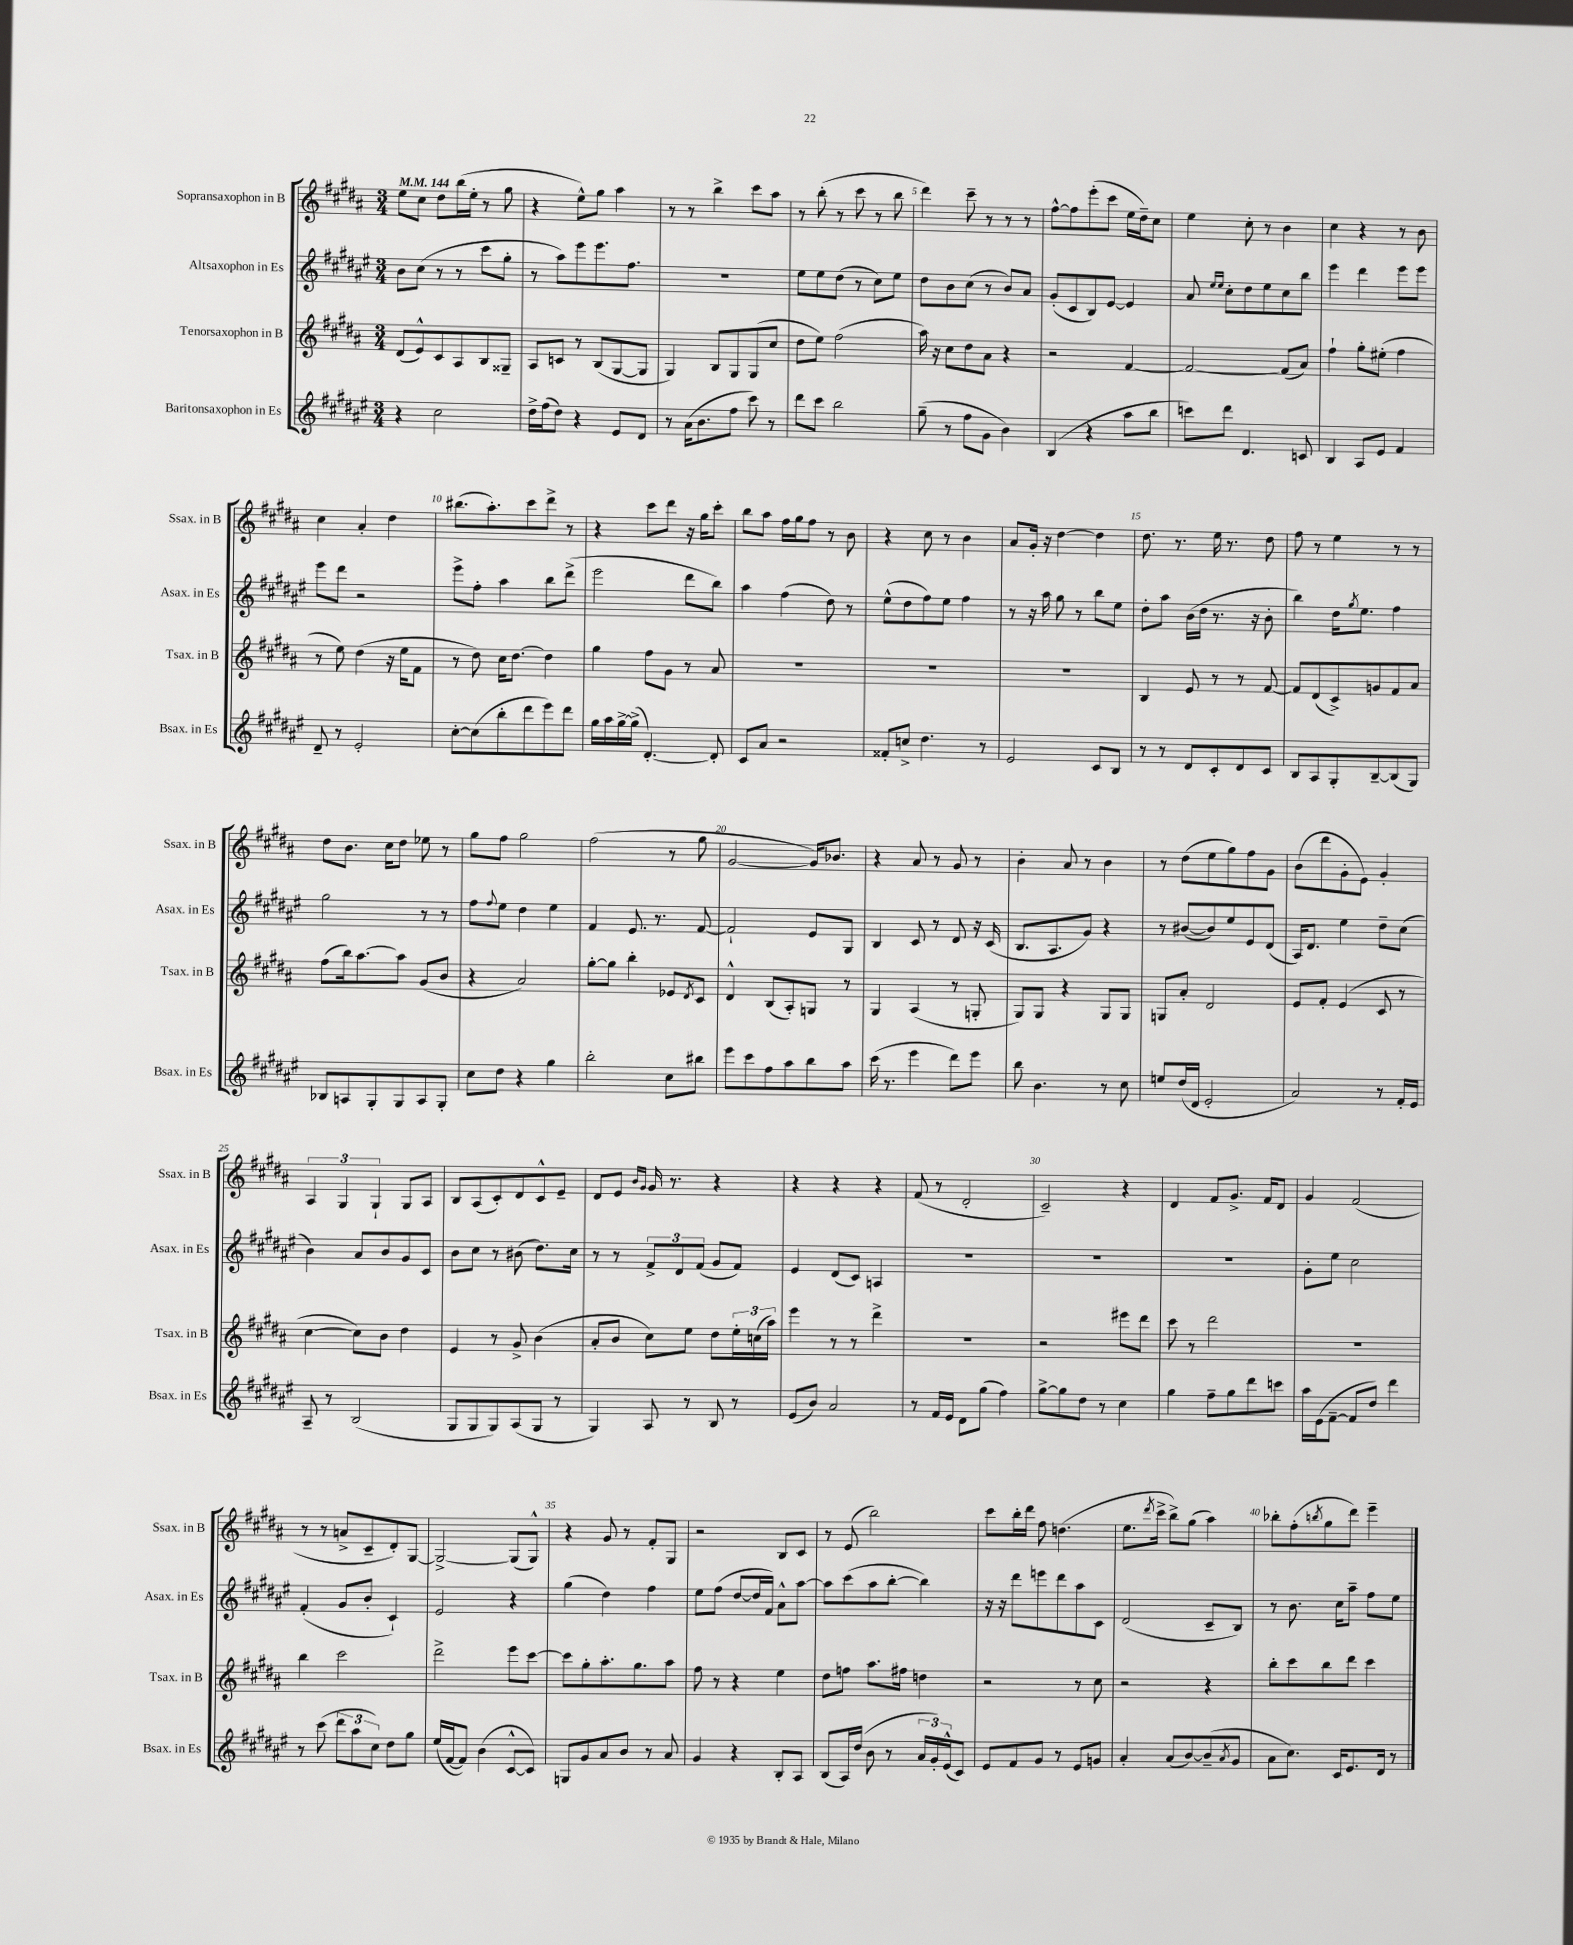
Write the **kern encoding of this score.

**kern	**kern	**kern	**kern
*staff4	*staff3	*staff2	*staff1
*clefG2	*clefG2	*clefG2	*clefG2
*k[f#c#g#d#a#e#]	*k[f#c#g#d#a#]	*k[f#c#g#d#a#e#]	*k[f#c#g#d#a#]
*M3/4	*M3/4	*M3/4	*M3/4
*MM144	*MM144	*MM144	*MM144
4r	(8d#/L	8b\L	8ee\L
.	8e^^/)	(8cc#\J	8cc#\J
2cc#\	8c#/	8r	8dd#\L
.	8A#/	8r	(16bb\L
.	.	.	16ee'\JJ
.	8B/	8ccc#\L	8r
.	8G##~/J	8gg#'\J	8gg#\
=	=	=	=
16dd#^\LL	8A#/L	8r	4r
(16ff#\J	.	.	.
8dd#\J)	8c/J	8aa#\L)	.
4r	8r	8eee#\	8ee^^\L)
.	(8B/L	8.eee#\	8gg#\J
8e#/L	[8G#/	.	4aa#\
.	.	8.ff#\J	.
8d#/J	8G#/]J	.	.
=	=	=	=
8r	4G#/)	2.r	8r
(16a#\LK	.	.	8r
8.b\	.	.	.
.	8B/L	.	4bb^\
8ff#\J	8G#/	.	.
8ccc#\)	(8G#/	.	8ccc#\L
8r	8cc#/J	.	8aa#\J
=	=	=	=
8ddd#\L	8dd#\L	8ee#\L	8r
8ccc#\J	8ee\J)	8ee#\	(8bb'\
2bb\	(2ff#\	(8dd#\J	8r
.	.	8r	8ccc#\
.	.	8cc#\L)	8r
.	.	8ee#\J	8bb\
=	=	=	=
(8gg#~\	16aa#\)	8dd#\L	4ddd#\)
.	16r	.	.
8r	8cc#\L	8b\	.
8ff#\L	8dd#\	(8cc#\J	8ccc#~\
8g#\J	8a#\J	8r	8r
4b\)	4r	8b/L)	8r
.	.	8a#/J	8r
=	=	=	=
(4B/	2r	(8g#'/L	[8ff#^^\L
.	.	8c#/	8ff#\]
4r	.	8B/)	(8eee'\
.	.	[8e#/J	8ccc#\J
8aa#\L	[4f#/	4e#/]	16ee\LL
.	.	.	16dd#~\J)
8bb\J	.	.	8cc#\J
=	=	=	=
8ccc\L)	2f#/_	8a#/	4ee\
.	.	16qqee#/LL	.
.	.	16qqee#/JJ	.
8ddd#\J	.	8cc#'\L	.
4.d#/	.	8dd#\	8cc#'\
.	.	8ee#\	8r
.	(8f#/]L	8cc#\	4b\
8c/	8a#/J)	8bb\J	.
=	=	=	=
4B/	4ff#`\	4eee#\	4cc#\
8A#/L	8gg#'\L	4ddd#\	4r
8e#/J	(8ee#'\J	.	.
4f#/	4ff#\	8eee#\L	8r
.	.	8eee#\J	8b\
=	=	=	=
8d#~/	8r	8eee#\L	4cc#\
8r	8ee\)	8ddd#\J	.
2e#'/	(4dd#\	2r	4a#'/
.	16r	.	4dd#\
.	16ee\LK	.	.
.	8f#\J	.	.
=	=	=	=
[8cc#'\L	8r	8eee#^\L	(8.bb#\L
(8cc#\]	8dd#\)	8ff#'\J	.
.	.	.	8.aa#'\)
8bb'\	16cc#\LK	4aa#\	.
.	[8.dd#\J	.	.
8ddd#\	.	.	8ccc#\
8eee#\)	4dd#\]	8bb\L	8ddd#^\J
8ddd#\J	.	(8ddd#^\J	8r
=	=	=	=
16gg#\LL	4gg#\	2eee#\	4r
16aa#\	.	.	.
[16gg#^\	.	.	.
(16gg#^\]JJ	.	.	.
[4.d#'/)	8ff#\L	.	8ccc#\L
.	8g#\J	.	8ddd#\J
.	8r	8ddd#\L	16r
.	.	.	16gg#\LK
8d#'/]	8a#/	8bb\J)	8ccc#'\J
=	=	=	=
8c#/L	2.r	4aa#\	8bb\L
8a#/J	.	.	8aa#\J
2r	.	(4ff#\	16ff#\LL
.	.	.	16gg#\J
.	.	.	8ff#\J
.	.	8dd#\)	8r
.	.	8r	8b\
=	=	=	=
8f##'/L	2.r	(8ee#^^\L	4r
8cc^/J	.	8dd#\	.
4.dd#\	.	8ff#\)	8cc#\
.	.	8ee#\J	8r
.	.	4ff#\	4b\
8r	.	.	.
=	=	=	=
2e#/	2.r	8r	8a#/L
.	.	16r	16g#'/Jk
.	.	16aa#\	16r
.	.	8gg#\	[4dd#\
.	.	8r	.
8c#/L	.	8bb\L	4dd#\]
8B/J	.	8ee#\J	.
=	=	=	=
8r	4B/	8dd#'\L	8.dd#\
8r	.	8aa#\J	.
.	.	.	8.r
8d#/L	8e/	(16b\LL	.
.	.	16dd#\JJ	.
8c#'/	8r	8.r	16ee\
.	.	.	8.r
8d#/	8r	.	.
.	.	16r	.
8c#/J	[8f#/	8b'\	8dd#\
=	=	=	=
8B/L	8f#/]L	4bb\)	8ff#\
8A#/	(8d#/	.	8r
8G#'/	8c#^/)	16dd#\LK	4ee\
.	.	8qgg#/	.
.	.	8.ee#\J	.
[8B~/	8g/	.	.
(8B/]	8f#/	4ff#\	8r
8G#/J)	8a#/J	.	8r
=	=	=	=
8B-/L	(8ff#\L	2gg#\	8dd#\L
8A/	16bb\k)	.	8.b\J
.	[8.aa#\	.	.
8G#'/	.	.	.
.	.	.	16cc#\LK
8G#/	8aa#\]J	.	8dd#\J
8A/	(8g#/L	8r	8ee-\
8G#'/J	8b/J	8r	8r
=	=	=	=
8cc#\L	4r	8ff#\L	8gg#\L
.	.	8qqff#/	.
8dd#\J	.	8ee#\J	8ff#\J
4r	2a#/)	4dd#\	2gg#\
4gg#\	.	4ee#\	.
=	=	=	=
2bb'\	[8gg#'\L	4f#/	(2ff#\
.	8gg#\]J	.	.
.	4bb'\	8.e#/	.
.	.	8.r	.
8cc#\L	8e-/L	.	8r
.	8qd#/	.	.
8bb#\J	8c#/J	[8f#/	8gg#\
=	=	=	=
8eee#\L	4d#^^/	2f#`/]	[2g#/
8ccc#\	.	.	.
8ff#\	(8B/L	.	.
8aa#\	8A#'/)	.	.
8bb\	8G/J	8e#/L	16g#/]LK)
.	.	.	8.b-/J
8aa#\J	8r	8G#/J	.
=	=	=	=
(16ccc#\	4G#/	4B/	4r
8.r	.	.	.
4eee#\	(4A#/	8c#/	8a#/
.	.	8r	8r
8ddd#\L)	8r	8d#/	8g#/
8eee#\J	8G'/	16r	8r
.	.	(16c#/	.
=	=	=	=
8bb\	8G#/L)	8.B/L	4b'\
4.b\	8G#/J	.	.
.	.	8.A#/	.
.	4r	.	8a#/
.	.	8g#/J)	8r
8r	8G#/L	4r	4b\
8cc#\	8G#/J	.	.
=	=	=	=
8ee/L	8G/L	8r	8r
(16dd#/L	8a#'/J	([8b#/L	(8dd#\L
16d#/JJ	.	.	.
2e#'/	2d#/	8b#/])	8ee\
.	.	8ee#/	8gg#\)
.	.	8e#/	8ff#\
.	.	(8d#/J	8g#\J
=	=	=	=
2a#/)	8e/L	16A#/LK)	(8b\L
.	.	8.d#/J	.
.	8f#'/J	.	8ddd#\
.	(4e/	4ee#\	8g#'\
.	.	.	8e\J)
8r	8c#/	8dd#~\L	4g#'/
16f#'/LL	8r	(8cc#\J	.
16e#/JJ	.	.	.
=	=	=	=
8A#~/	[4cc#\	4b\)	6A#/
8r	.	.	.
.	.	.	6G#/
(2B/	8cc#\]L)	8a#/L	.
.	.	.	6G#`/
.	8b\J	8b/	.
.	4dd#\	8g#/	8G#/L
.	.	8c#/J	8A#/J
=	=	=	=
8G#/L	4e/	8b\L	8B/L
8G#/	.	8cc#\J	(8A#/
8G#/)	8r	8r	8c#'/)
(8A#/	8g#^/	(8b#\	8d#/
8G#/J	(4b\	8.dd#\L)	8c#^^/
8r	.	.	8e~/J
.	.	16cc#\Jk	.
=	=	=	=
4G#/)	8a#'/L	8r	8d#/L
.	8b/J	8r	8e/J
.	.	.	16qqb/LL
.	.	.	16qqg#/JJ
8A#/	8cc#\L)	12f#^/L	16g#/
.	.	.	8.r
.	.	12d#/	.
8r	8ee\J	.	.
.	.	(12f#/J	.
8B/	8dd#\L	8g#/L	4r
8r	24ee'\L	8f#/J)	.
.	(24cc\	.	.
.	24aa#\JJ)	.	.
=	=	=	=
(8e#/L	4eee\	4e#/	4r
8b/J)	.	.	.
2a#/	8r	(8d#/L	4r
.	8r	8c#/J)	.
.	4ddd#^\	4A/	4r
=	=	=	=
8r	2.r	2.r	(8f#/
16f#/LL	.	.	8r
16e#/JJ	.	.	.
8d#\L	.	.	2d#'/
(8gg#\J	.	.	.
4ff#\)	.	.	.
=	=	=	=
[8gg#^\L	2r	2.r	2c#~/)
8gg#\]	.	.	.
8dd#\J	.	.	.
8r	.	.	.
4cc#\	8eee#\L	.	4r
.	8ddd#\J	.	.
=	=	=	=
4gg#\	8ccc#\	2.r	4d#/
.	8r	.	.
8ff#~\L	2ddd#\	.	8f#/L
8gg#\	.	.	8.g#^/J
8ddd#\	.	.	.
.	.	.	16f#/LK
8ccc\J	.	.	8d#/J
=	=	=	=
16aa#\LL	2.r	8g#'\L	4g#/
(16e#\J	.	.	.
[8f#~\J	.	8ee#\J	.
8f#/]L	.	2cc#\	(2f#/
8dd#/J)	.	.	.
4ddd#\	.	.	.
=	=	=	=
8r	4bb\	(4f#'/	8r
(8ccc#\	.	.	8r
12ddd#\L	2ccc#\	8g#/L	8a^/L
12aa#\	.	.	.
.	.	8b'/J	8c#~/
12cc#\J)	.	.	.
8dd#\L	.	4c#`/)	8d#'/)
8gg#\J	.	.	[8G#/J
=	=	=	=
(16ee#/LL	2ddd#^\	2e#/	2G#^/_
[16f#/J	.	.	.
8f#/]J)	.	.	.
(4b\	.	.	.
[8c#^^/L	8eee\L	4r	(8G#/]L
8c#/]J)	[8ccc#\J	.	8G#^^/J)
=	=	=	=
8G/L	8ccc#\]L	(4gg#\	4r
8g#/	8gg#'\	.	.
8a#/	8.aa#'\	4dd#\)	8g#/
8b/J	.	.	8r
.	8.gg#\	.	.
8r	.	4ff#\	8f#'/L
8a#/	8aa#\J	.	8G#/J
=	=	=	=
4g#/	8ff#\	8ee#\L	2r
.	8r	(8ff#\J	.
4r	4r	[8dd#/L	.
.	.	16dd#/]L	.
.	.	16f#/JJ)	.
8B'/L	4ee\	8a#^^\L	8B/L
8A#/J	.	[8aa#\J	8c#/J
=	=	=	=
(8B/L	8dd#\L	8aa#\]L	8r
16A#/L)	8ff\J	(8ccc#\	(8e/
(16dd#/JJ	.	.	.
8b\	8.aa#\L	8aa#\	2bb\)
8r	.	[8bb'\J	.
.	16ff#\Jk	.	.
24a#/LL	4dd\	4bb\])	.
24g#'/)	.	.	.
(24e#^^/J	.	.	.
8c#/J)	.	.	.
=	=	=	=
8e#/L	2r	16r	8ccc#\L
.	.	16r	.
8f#/	.	8ddd#\L	16bb'\L
.	.	.	16ddd#\JJ
8g#/J	.	8eee\	8ff#\
8r	.	8ddd#\	(4.dd\
8e#/L	8r	8aa#\	.
8g/J	8cc#\	8c#\J	.
=	=	=	=
4a#'/	2r	(2d#/	8.ee\L
.	.	.	8qddd#/
.	.	.	16ccc#^\Jk
(8a#/L	.	.	8bb^\L)
[8b/)	.	.	(8gg#\J
(8b~/]	4r	8c#~/L	4aa#\)
8qa#/	.	.	.
8g#/J	.	8B/J)	.
=	=	=	=
8a#\L	8bb'\L	8r	8bb-'\L
8.cc#\J)	8ccc#\	8.b\	(8ff#'\
.	.	.	8qbb/
.	8bb\	.	8gg#\
16c#/LK	.	16cc#\LK	.
8.e#/	8ddd#\J	8aa#~\J	8ddd#\J)
.	4ccc#\	8ff#\L	4eee~\
16d#/Jk	.	.	.
8r	.	8ee#\J	.
==	==	==	==
*-	*-	*-	*-
